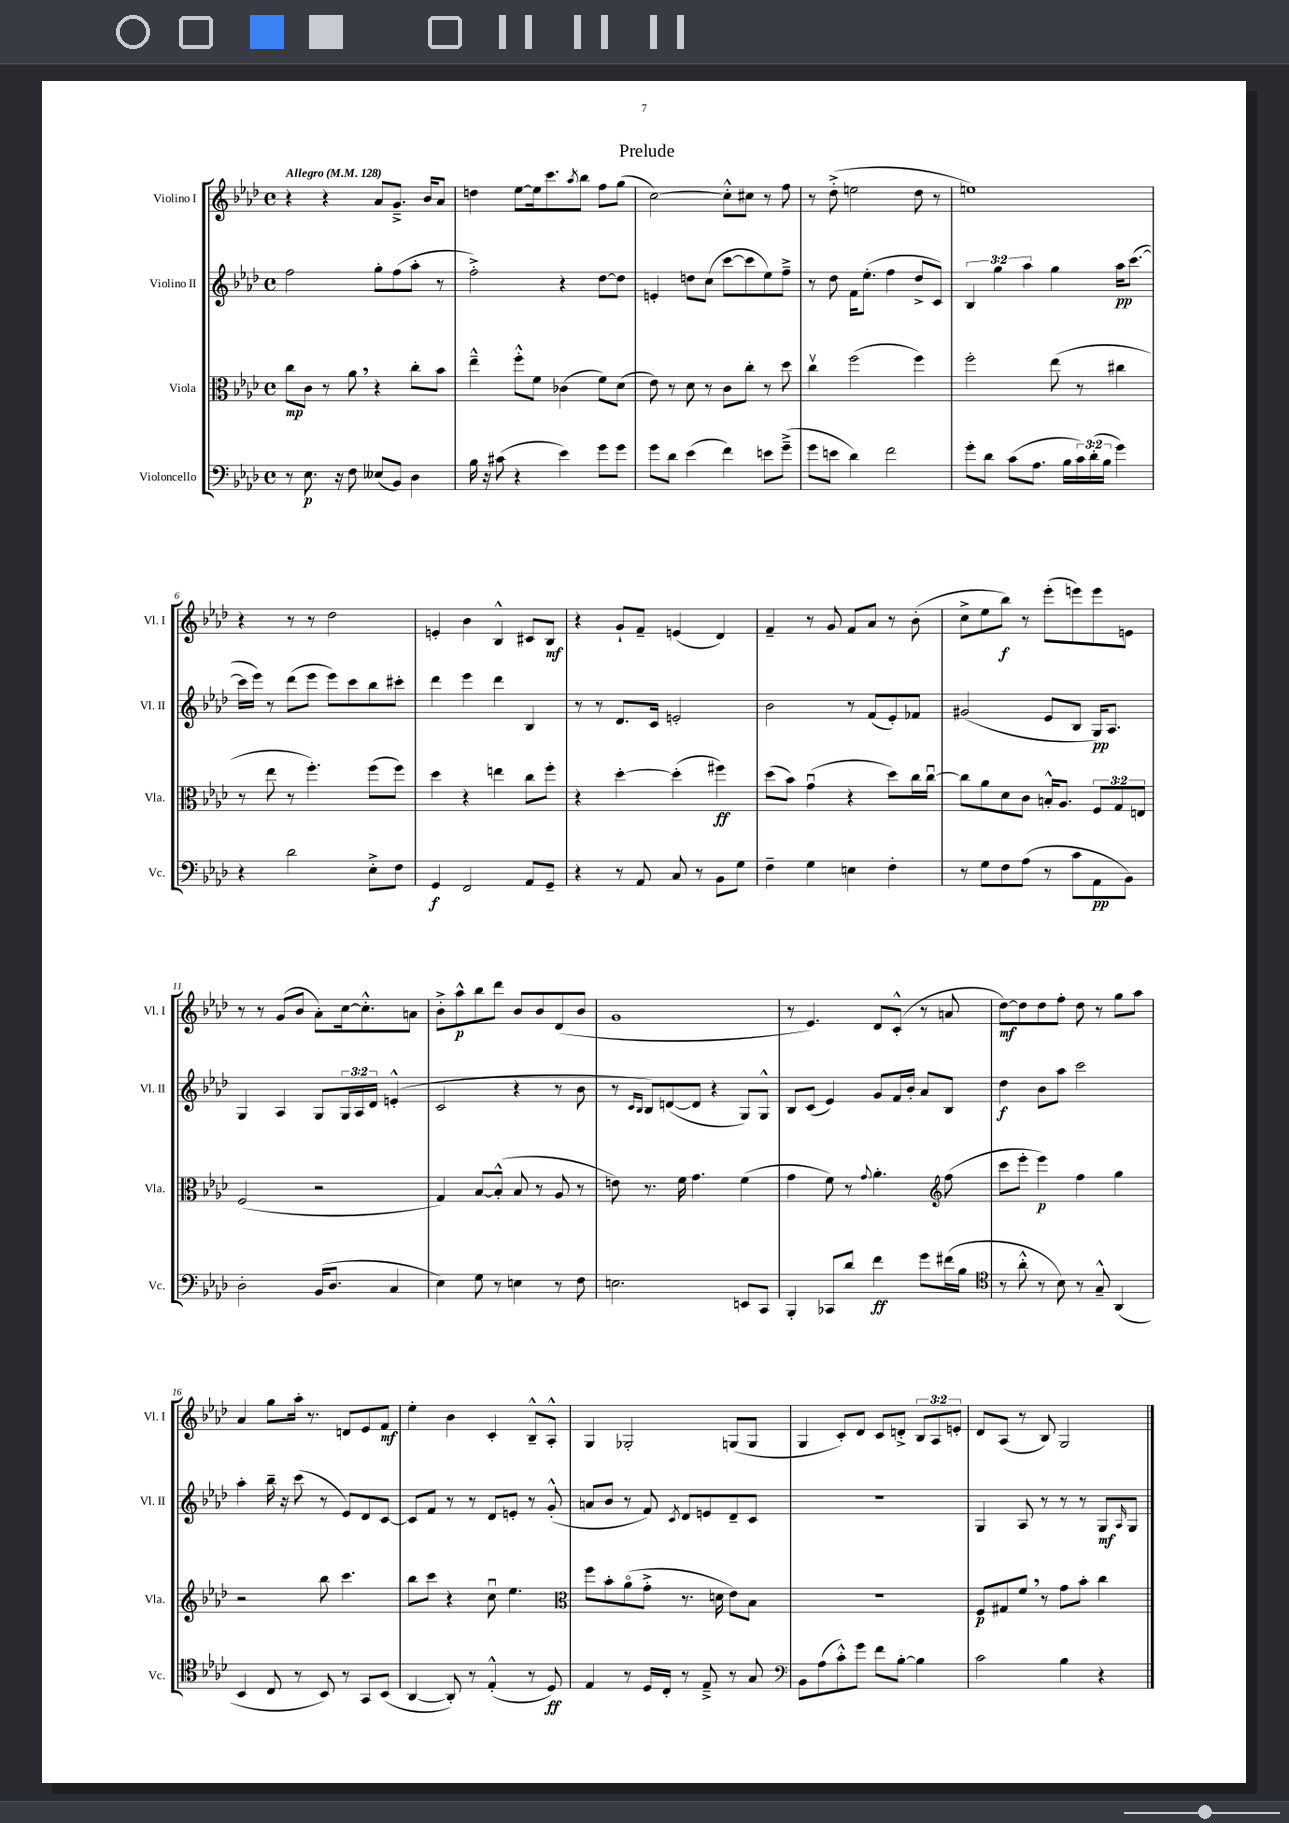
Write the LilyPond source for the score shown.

\header { title = "Prelude" }
<<
\new StaffGroup <<
\new Staff = "s0" \with { instrumentName = "Violino I" shortInstrumentName = "Vl. I" } {
    \clef treble \key aes \major \defaultTimeSignature \time 4/4 \override Staff.TupletNumber.text = #tuplet-number::calc-fraction-text \tempo "Allegro" 4 = 128
    r4 r4 aes'8 g'8.---> bes'16 aes'8 |
    d''4 ees''8~ ees''16 c'''8. \acciaccatura { aes''8 } bes''8 f''8 g''8( |
    c''2~) c''8-.-^ cis''8 r8 f''8 |
    r8 des''8-.->( e''2 des''8 r8 |
    e''1) |
    r4 r8 r8 des''2 |
    e'4-. bes'4 bes4-^ cis'8 bes8\mf |
    r4 g'8-! f'8-- e'4( des'4) |
    f'4-- r8 g'8 f'8 aes'8 r8 bes'8-.( |
    c''8-> ees''8 bes''8\f) r8 ees'''8-.( e'''8) e'''8 e'8 |
    r8 r8 g'8( bes'8 aes'8-.) c''16~ c''8.-.-^ a'8 |
    bes'8-.-> aes''8-^\p bes''8 des'''8 bes'8 bes'8 des'8( bes'8 |
    g'1 |
    r8 ees'4.) des'8 c'8-.-^( r8 a'8 |
    des''8~\mf) des''8 des''8 f''8-. des''8 r8 g''8 aes''8 |
    aes'4 g''8 aes''16-. r8. d'8 ees'8 f'8\mf |
    ees''4-. bes'4 c'4-. bes8---^ aes8-.-^ |
    g4 ges2-. g8( g8 |
    g4 c'8-.) des'8 c'8 d'8-.-> \tuplet 3/2 { bes8 aes8 e'8-. } |
    des'8 aes8( r8 bes8) g2 \bar "|." |
}
\new Staff = "s1" \with { instrumentName = "Violino II" shortInstrumentName = "Vl. II" } {
    \clef treble \key aes \major \defaultTimeSignature \time 4/4 \override Staff.TupletNumber.text = #tuplet-number::calc-fraction-text
    f''2 g''8-. f''8( aes''8-. r8 |
    f''2-.->) r4 des''8~ des''8 |
    e'4-. d''8 c''8( c'''8~ c'''8 ees''8) f''8---> |
    r8 des''8 f'16 ees''8.-.( f''4 des''8-> c'8) |
    \tuplet 3/2 { bes4 g''4 aes''4 } g''4 aes''16\pp c'''8.~( |
    c'''16 ees'''16) r8 des'''8( ees'''8 ees'''8) c'''8 bes''8 cis'''8-. |
    des'''4 ees'''4 des'''4 bes4 |
    r8 r8 des'8. c'16 e'2-. |
    bes'2 r8 f'8( ees'8-.) fes'8 |
    gis'2( ees'8 bes8 g16\pp) aes8. |
    g4 aes4 g8 \tuplet 3/2 { g16 aes16 des'16 } e'4-.-^( |
    c'2 r4 r8 bes'8 |
    r8 \grace { c'16 bes16 } bes8) d'8~( d'8 r4 g8) g8-^ |
    bes8 c'8( ees'4) g'8 f'16 bes'16-. aes'8 bes8 |
    des''4\f bes'8 aes''8 c'''2 |
    aes''4-. bes''16-- r16 c'''8( r8 ees'8) des'8 c'8~ |
    c'8 f'8 r8 r8 des'8 e'8-. r8 g'8-.-^( |
    a'8 bes'8 r8 f'8) \acciaccatura { c'8 } des'8 e'8 des'8-- c'8 |
    R1 |
    g4 aes8 r8 r8 r8 g8\mf \grace { aes16 } g8 \bar "|." |
}
\new Staff = "s2" \with { instrumentName = "Viola" shortInstrumentName = "Vla." } {
    \clef alto \key aes \major \defaultTimeSignature \time 4/4 \override Staff.TupletNumber.text = #tuplet-number::calc-fraction-text
    c''8\mp c'8 r8 aes'8 \breathe r4 c''8-. bes'8 |
    ees''4---^ f''8-.-^ f'8 ces'4( f'8) des'8( |
    ees'8) r8 des'8 r8 c'8 c''8-. r8 des''8 |
    c''4\upbow f''2( f''4) |
    f''2-. ees''8( r8 cis''4 |
    r8 ees''8 r8 f''4.-.) f''8( f''8) |
    des''4 r4 e''4 c''8 f''8-. |
    r4 des''4~-. des''4-.( fis''4\ff) |
    des''8( bes'8) g'4\downbow( r4 des''8) c''16 c''16~\downbow |
    c''8 aes'8 des'8 c'8 b16-.-^ aes8. \tuplet 3/2 { f8 g8 e8 } |
    f2( r2 |
    g4) bes8~ bes8-.-^( bes8 r8 aes8 r8 |
    e'8) r8. f'16 g'4. f'4( |
    g'4 f'8) r8 \appoggiatura { g'8 } aes'4.-. \clef treble f''8( |
    c'''8 ees'''8-. ees'''4\p) f''4 g''4 |
    r2 bes''8 c'''4. |
    bes''8 c'''8 r4 c''8\downbow ees''4. |
    \clef alto f''8 bes'8-. aes'8\flageolet( g'8-.-> r8. d'16 ees'8) bes8 |
    R1 |
    f8\p gis8 f'8 \breathe r8 g'8 bes'8-. c''4 \bar "|." |
}
\new Staff = "s3" \with { instrumentName = "Violoncello" shortInstrumentName = "Vc." } {
    \clef bass \key aes \major \defaultTimeSignature \time 4/4 \override Staff.TupletNumber.text = #tuplet-number::calc-fraction-text
    r8 ees8.\p r16 f8 eeses8( bes,8) des4 |
    bes16 r16 cis'8( r4 ees'4) g'8 g'8 |
    g'8 des'8 ees'4( f'4) e'8 g'8--->( |
    g'8 e'8 des'4) f'2 |
    g'8-. des'8 c'8( aes8. bes16 \tuplet 3/2 { c'16) des'16-.( bes16 } g'4) |
    r4 des'2 ees8-.-> f8 |
    g,4\f f,2 aes,8 g,8-- |
    r4 r8 aes,8 c8 r8 bes,8 g8 |
    f4-- g4 e4 f4-. |
    r8 g8 f8 aes8( r8 c'8 aes,8\pp bes,8) |
    des2-. bes,16( des8. c4 |
    ees4) g8 r8 e4 r8 f8 |
    e2. e,8 c,8 |
    bes,,4-. ces,8 des'8 f'4\ff g'8 fis'16( bes16 |
    \clef tenor r8 aes'8-.-^ r8 bes8) r8 g8---^ aes,4( |
    bes,4 c8 r8 bes,8) r8 g,8 bes,8( |
    aes,4~ aes,8-.) r8 ees4-.-^( r8 des8\ff) |
    ees4 r8 des16 c16-. r8 ees8---> r8 g8 |
    \clef bass bes,8 aes8( c'8-.-^) g'8 f'8 bes8~-. bes4 |
    c'2 bes4 r4 \bar "|." |
}
>>
>>
